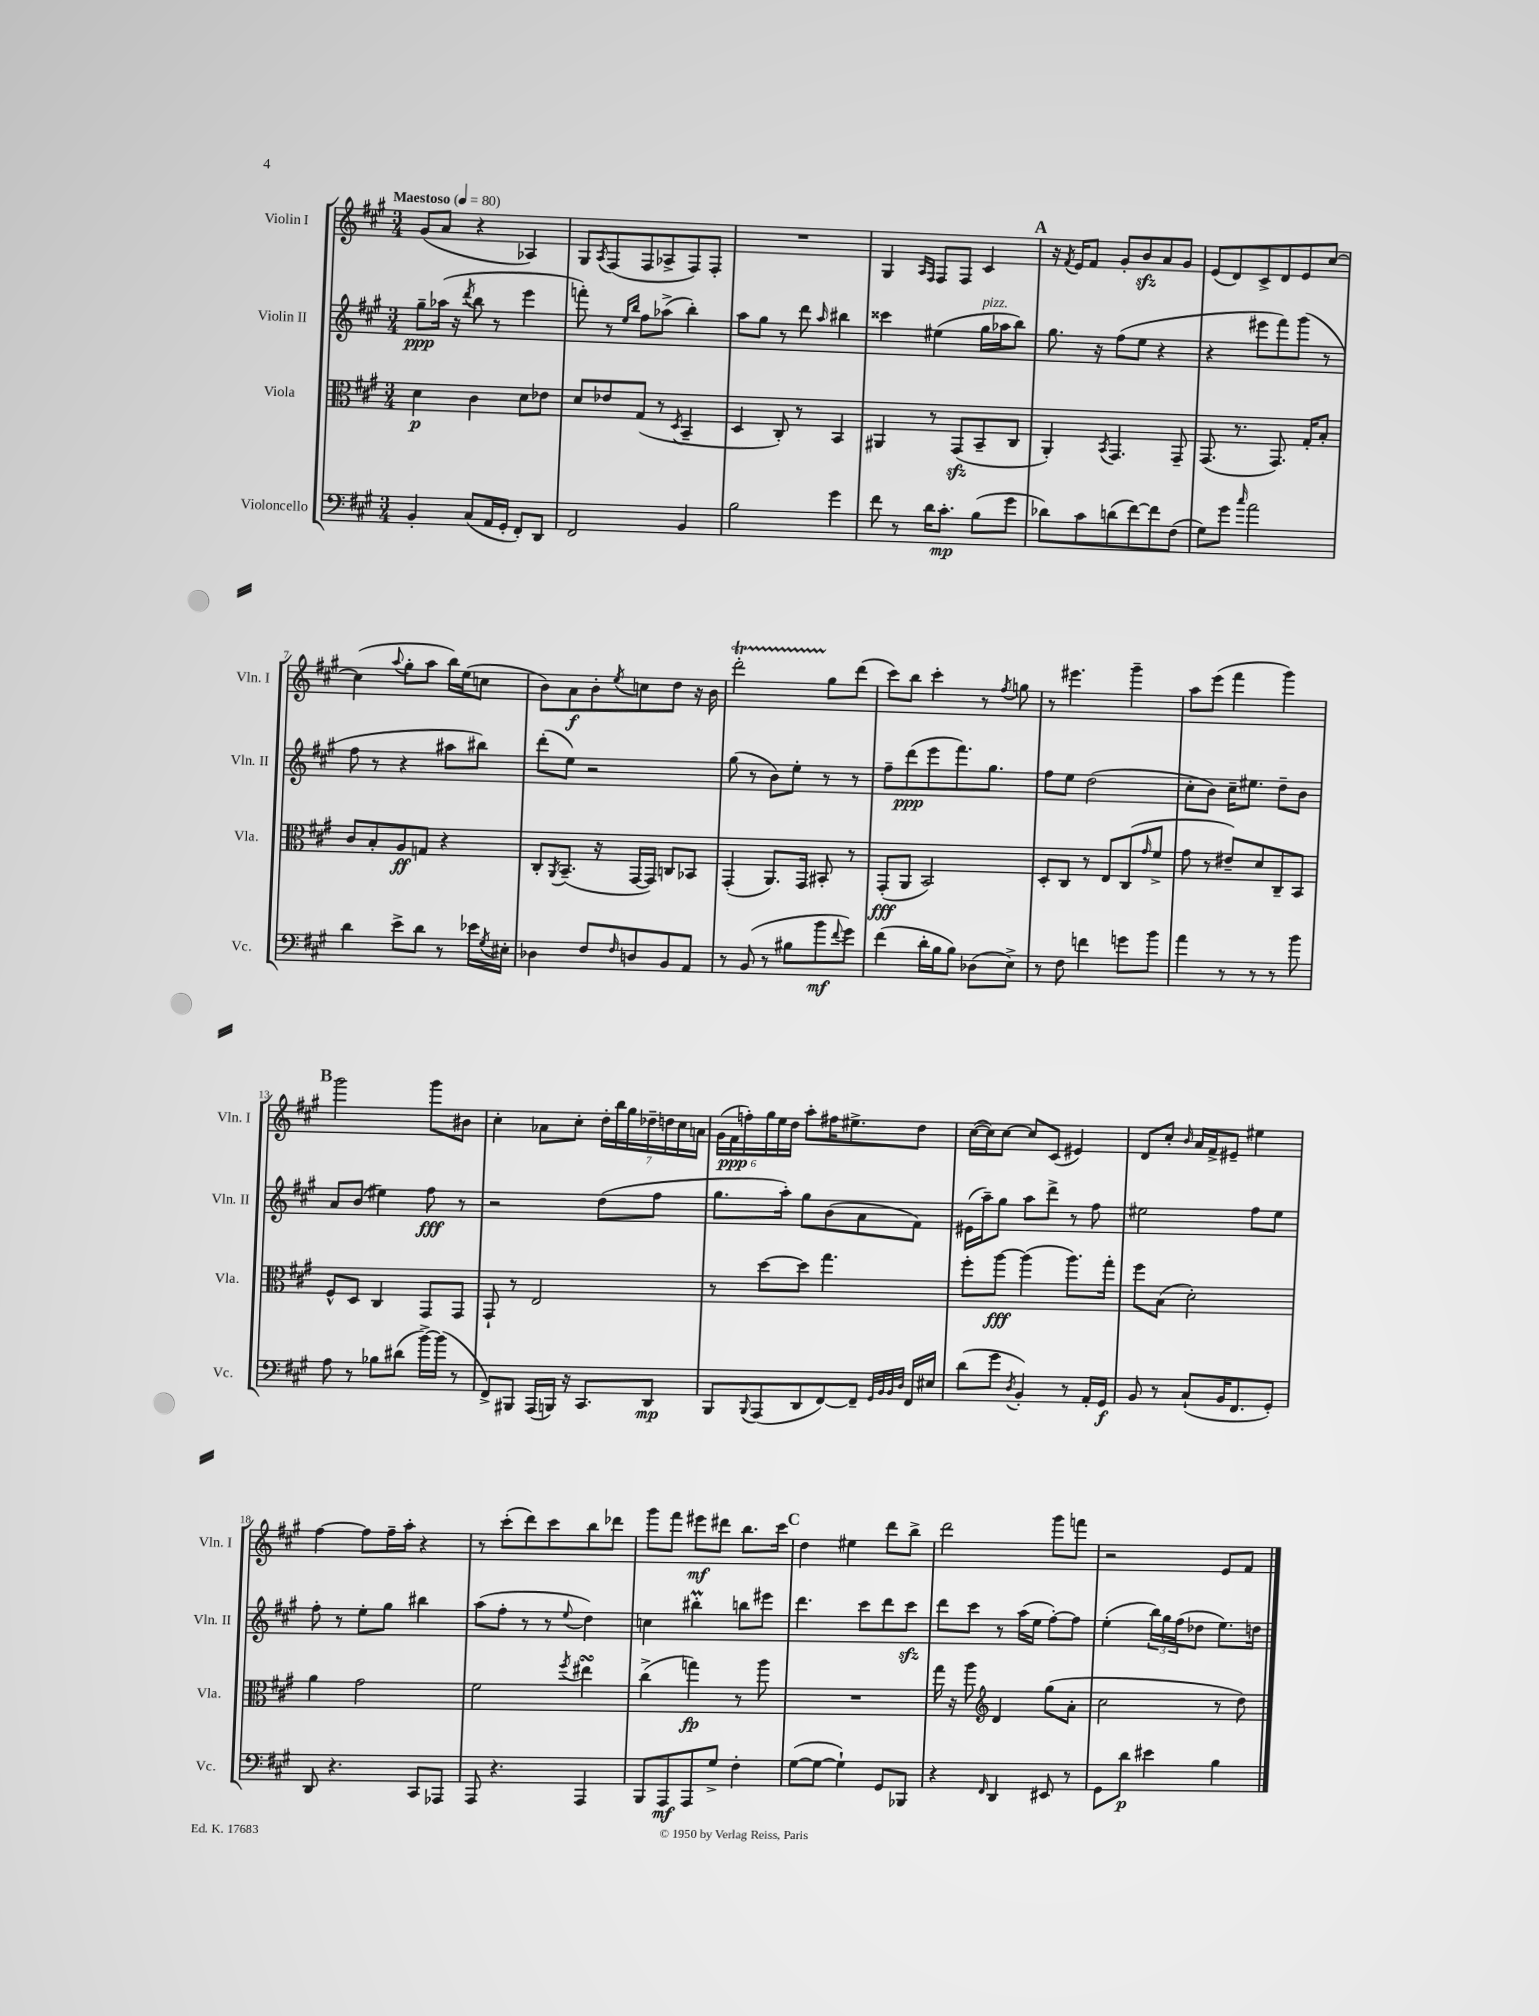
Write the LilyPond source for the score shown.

<<
\new StaffGroup <<
\new Staff = "s0" \with { instrumentName = "Violin I" shortInstrumentName = "Vln. I" } {
    \clef treble \key a \major \numericTimeSignature \time 3/4 \tempo "Maestoso" 4 = 80
    gis'8( a'8 r4 aes4) |
    gis8 \acciaccatura { a8 } fis8( fis8 aes8-> fis8) fis8-. |
    R2. |
    gis4 \grace { a16 fis16 } fis8 fis8 cis'4 |
    \mark \markup { \bold "A" } r16 \acciaccatura { fis'8 } e'16 fis'8 gis'8-. b'8\sfz a'8 gis'8 |
    e'8( d'8) cis'8-> d'8 e'8 cis''8~ |
    cis''4( \appoggiatura { a''8 } gis''8-. a''8 b''16) e''16( c''8 |
    b'8) a'8\f b'8-. \acciaccatura { e''8 } c''8 d''8 r16 b'16 |
    d'''2-.\startTrillSpan gis''8\stopTrillSpan d'''8( |
    cis'''8) b''8 cis'''4-. r8 \acciaccatura { fis''8 } g''8 |
    r8 eis'''4. gis'''4-- |
    a''8 e'''8( fis'''4 gis'''4) |
    \mark \markup { \bold "B" } gis'''2 gis'''8 bis'8 |
    cis''4-. aes'8 cis''8-. \tuplet 7/4 { d''16-. b''16 gis''16 des''16-- d''16 cis''16 a'16 } |
    \tuplet 6/4 { gis'16( fis'16\ppp f''16-.) gis''16 e''16 d''16 } a''8-. fis''16 eis''8.-> d''8 |
    cis''16~( cis''16) cis''8~ cis''8 cis'8( eis'4) |
    d'8 cis''8-. \grace { b'16 } a'16 fis'16-> eis'8-- eis''4 |
    fis''4~ fis''8 fis''16-- a''16-. r4 |
    r8 cis'''8-.( d'''8) cis'''8 b''8 des'''8 |
    gis'''8 fis'''8 eis'''8\mf dis'''8 b''8. cis'''16 |
    \mark \markup { \bold "C" } d''4 eis''4 d'''8 b''8-> |
    d'''2 gis'''8 f'''8 |
    r2 e'8 fis'8 \bar "|." |
}
\new Staff = "s1" \with { instrumentName = "Violin II" shortInstrumentName = "Vln. II" } {
    \clef treble \key a \major \numericTimeSignature \time 3/4
    gis''8--\ppp aes''16( r16 \acciaccatura { d'''8 } b''8 r8 e'''4 |
    f'''8-.) r8 \grace { e''16 b''16 } fis''8 aes''8->( b''4-.) |
    a''8 gis''8 r8 d'''8 \grace { a''16 } bis''4 |
    cisis'''4 eis''4( gis''16^\markup { \italic "pizz." } aes''16 b''8) |
    \mark \markup { \bold "A" } gis''8. r16 fis''8( e''8 r4 |
    r4 eis'''8 fis'''8) gis'''8( r8 |
    fis''8 r8 r4 ais''8 bis''8) |
    d'''8-.( e''8) r2 |
    gis''8( r8 b'8) e''8-. r8 r8 |
    fis''8-- d'''8\ppp( e'''8 fis'''8.) gis''8. |
    fis''8 e''8 d''2( |
    cis''8-. b'8) cis''16-- eis''8. d''8-- b'8 |
    \mark \markup { \bold "B" } a'8 b'8( eis''4) fis''8\fff r8 |
    r2 d''8( fis''8 |
    gis''8. a''16-.) gis''8 b'8( a'8 fis'8) |
    eis'16( a''16--) gis''8 a''8 d'''8-> r8 fis''8 |
    eis''2 fis''8 eis''8 |
    fis''8-. r8 e''8-. gis''8 bis''4 |
    a''8( fis''8-. r8 r8 \appoggiatura { e''8 } d''4) |
    c''4 bis''4-.\prall b''8 eis'''8 |
    \mark \markup { \bold "C" } d'''4. cis'''8 d'''8 cis'''8\sfz |
    d'''8 cis'''8 r8 a''16( e''16 fis''8~-.) fis''8 |
    e''4-.( \tuplet 3/2 { b''16) gis''16 fis''16( } des''8 e''8.) d''16 \bar "|." |
}
\new Staff = "s2" \with { instrumentName = "Viola" shortInstrumentName = "Vla." } {
    \clef alto \key a \major \numericTimeSignature \time 3/4
    d'4\p cis'4 d'8 ees'8 |
    d'8 ees'8 gis8( r8 \acciaccatura { d8 } b,4-- |
    d4 cis8-.) r8 b,4 |
    ais,4 r8 gis,8\sfz( b,8-- cis8 |
    \mark \markup { \bold "A" } a,4-.) \acciaccatura { b,8 } gis,4. gis,8-- |
    gis,8.( r8. gis,8.) gis16-. b8-. |
    cis'8 b8-. a8\ff g8 r4 |
    cis8-. \acciaccatura { a,8 } b,8.--( r16 gis,16~ gis,16) c8 bes,8 |
    gis,4-.( a,8.) gis,16 bis,8-. r8 |
    gis,8-.\fff( a,8 b,2) |
    d8-. cis8 r8 e8 cis8( \grace { gis'16 } fis'8-> |
    gis'8 r8 eis'8--) d'8 cis8-- b,8 |
    \mark \markup { \bold "B" } fis8-^ d8 cis4 gis,8 gis,8 |
    gis,8-! r8 e2 |
    r8 d''8~ d''8 gis''4. |
    fis''8-. a''8~\fff a''4( a''8.) gis''16-. |
    fis''8 b8( d'2-.) |
    a'4 gis'2 |
    fis'2 \acciaccatura { fis''8 } eis''4\turn |
    cis''4->( g''4\fp) r8 a''8 |
    \mark \markup { \bold "C" } R2. |
    gis''16 r16 a''8 \clef treble d'4 gis''8( a'8-. |
    cis''2 r8 d''8) \bar "|." |
}
\new Staff = "s3" \with { instrumentName = "Violoncello" shortInstrumentName = "Vc." } {
    \clef bass \key a \major \numericTimeSignature \time 3/4
    b,4-. cis8( a,16 gis,16-. fis,8-.) d,8 |
    fis,2 b,4 |
    b2 gis'4 |
    fis'8 r8 d'16 cis'8.-.\mp b8( gis'8 |
    \mark \markup { \bold "A" } des'8) cis'8 d'8( fis'8~) fis'8 fis8( |
    gis8) gis'8 \grace { cis''16 } a'2 |
    d'4 e'8-> d'8 r8 ees'16 \acciaccatura { gis8 } eis16-. |
    des4 fis8 \grace { fis16 } d8 b,8 a,8 |
    r8 b,8( r8 bis8 b'8\mf \appoggiatura { fis'8 } gis'8) |
    fis'4( d'16-. b16 b8) des8( e8->) |
    r8 fis8 f'4 g'8 b'8 |
    a'4 r8 r8 r8 b'8 |
    \mark \markup { \bold "B" } a8 r8 bes8 dis'8( b'16~->) b'16( r8 |
    fis,8->) bis,,8 a,,16( b,,16) r16 cis,8. d,8\mp |
    b,,8 \appoggiatura { b,,8 } a,,8( d,8 fis,8~) fis,8-- \grace { gis,32 b,32 b,32 d32 } fis,16 eis16 |
    d'8( gis'8 \acciaccatura { d8 } b,4-.) r8 a,16-. gis,16\f |
    b,8 r8 cis8-!( b,16 fis,8. gis,8-.) |
    d,8 r4. cis,8 aes,,8 |
    a,,8 r4. a,,4 |
    b,,8 a,,8\mf a,,8 gis8-> fis4-. |
    \mark \markup { \bold "C" } gis8~( gis8~ gis4-!) gis,8 bes,,8 |
    r4 \grace { fis,16 } d,4 eis,8 r8 |
    gis,8 d'8\p eis'4 b4 \bar "|." |
}
>>
>>
